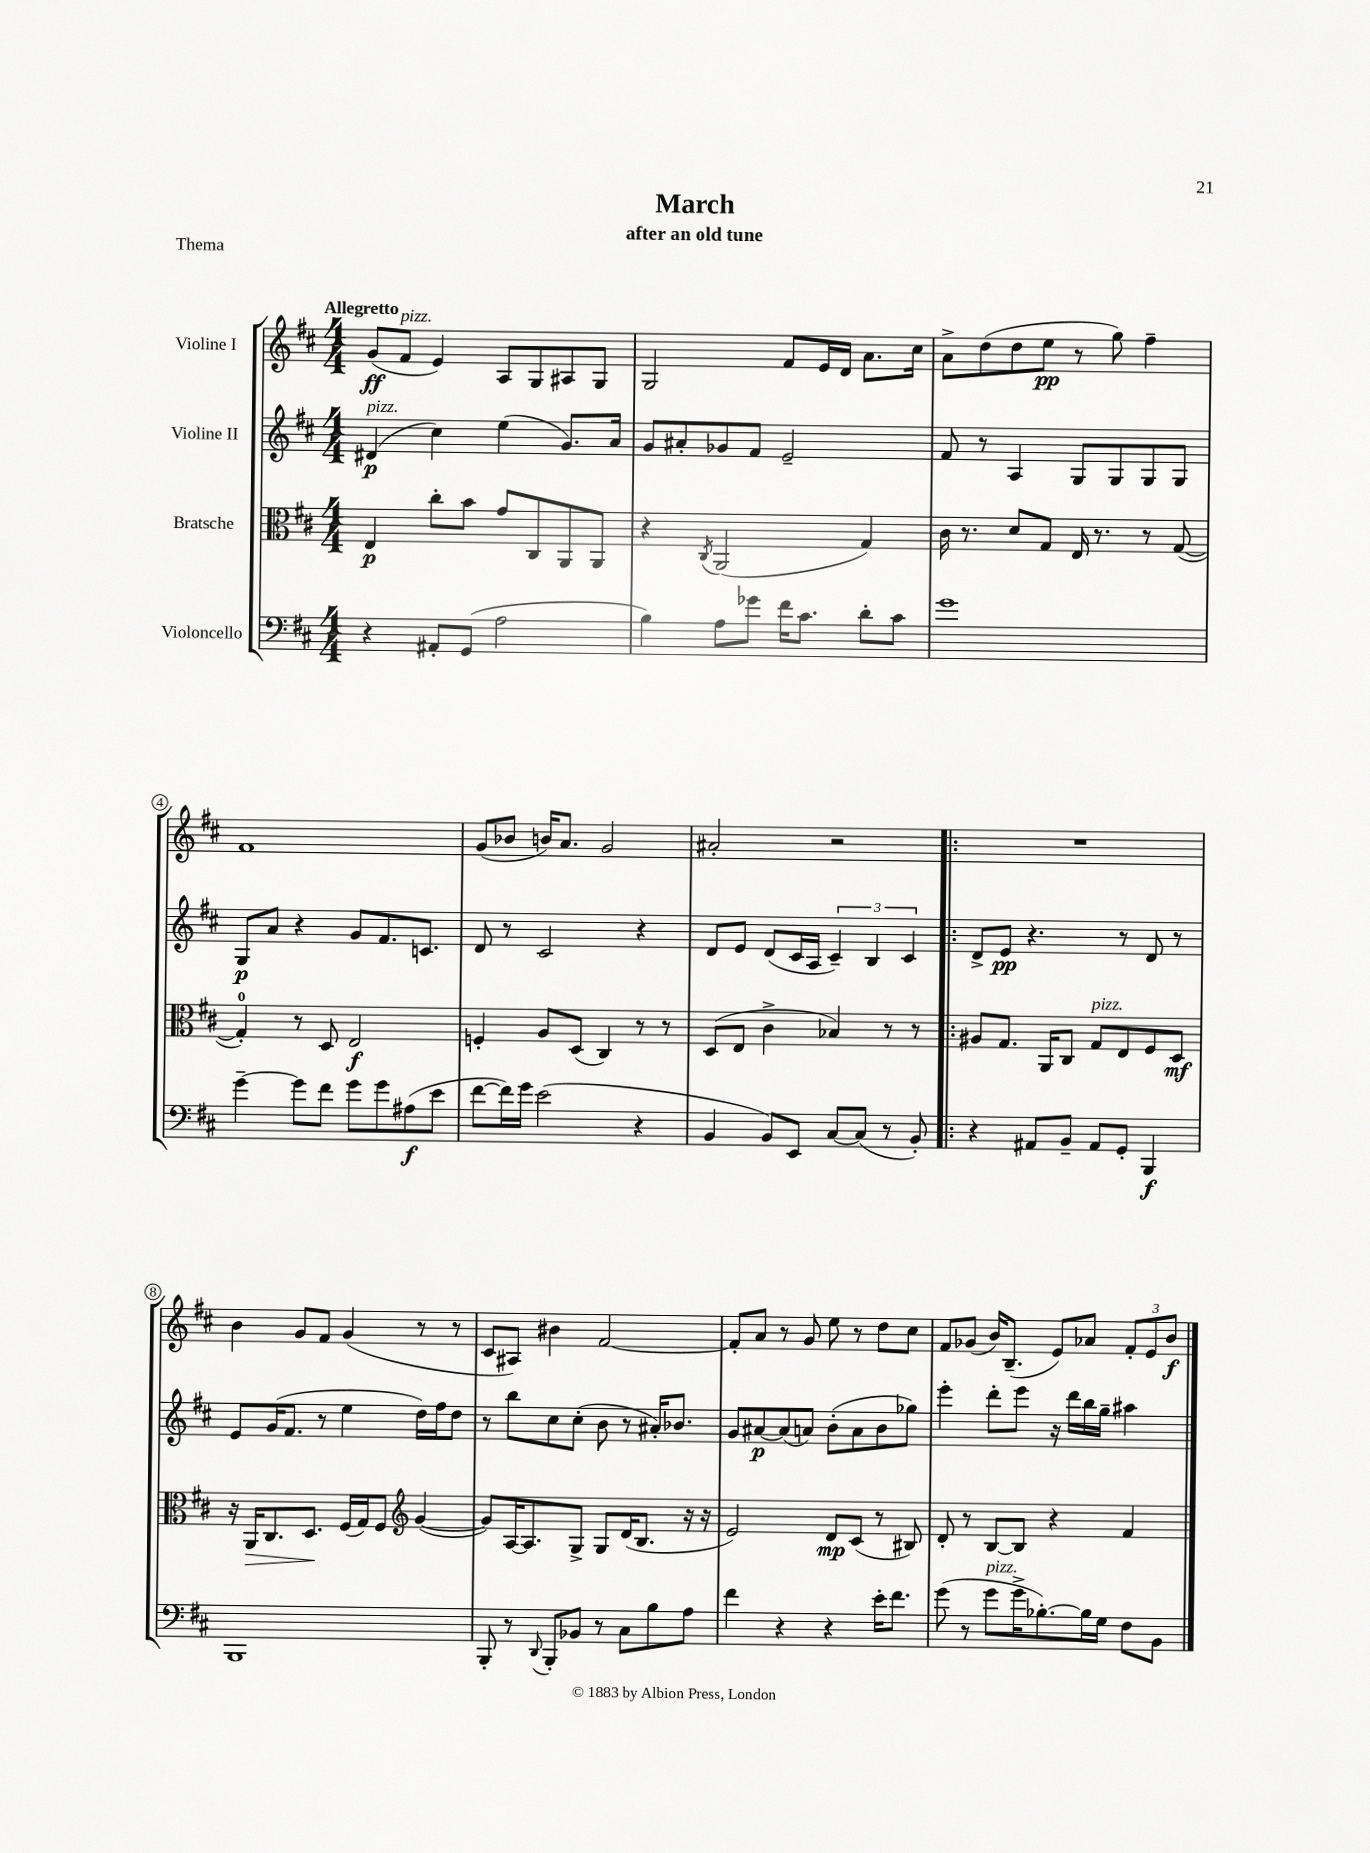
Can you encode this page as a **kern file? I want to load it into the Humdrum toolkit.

**kern	**kern	**kern	**kern
*staff4	*staff3	*staff2	*staff1
*clefF4	*clefC3	*clefG2	*clefG2
*k[f#c#]	*k[f#c#]	*k[f#c#]	*k[f#c#]
*M4/4	*M4/4	*M4/4	*M4/4
4r	4E	(4d#	(8g
.	.	.	8f#
8AA#'	8cc#'	4cc#)	4e)
(8GG	8b	.	.
2A	8g	(4ee	8A
.	8C#	.	8G
.	8AA	8.g)	8A#
.	8AA	.	8G
.	.	16a	.
=	=	=	=
4B)	4r	8g	2G
.	.	8a#'	.
.	8qC#	.	.
8A	(2AA	8g-	.
8g-	.	8f#	.
16f#	.	2e~	8f#
8.c#	.	.	.
.	.	.	16e
.	.	.	16d
8d'	4G)	.	8.a
8c#	.	.	.
.	.	.	16cc#
=	=	=	=
1g	16c#	8f#	8a^
.	8.r	.	.
.	.	8r	(8dd
.	8d	4A	8dd
.	8G	.	8ee
.	16E	8G	8r
.	8.r	.	.
.	.	8G	8gg)
.	8r	8G	4ff#~
.	([8G	8G	.
=	=	=	=
[4g~	4G'])	8G	1f#
.	.	8a	.
8g]	8r	4r	.
8f#	8D	.	.
8g	2E	8g	.
8g	.	8.f#	.
(8A#	.	.	.
.	.	8.c	.
8e	.	.	.
=	=	=	=
[8f#	4F'	8d	(8g
16f#])	.	8r	8b-
16g	.	.	.
(2e	8A	2c#	16b)
.	.	.	8.a
.	(8D	.	.
.	4C#)	.	2g
4r	8r	4r	.
.	8r	.	.
=	=	=	=
4BB	(8D	8d	2a#'
.	8E	8e	.
8BB)	4c#^	(8d	.
8EE	.	16c#	.
.	.	16A	.
[8C#	4B-)	6c#~)	2r
(8C#]	.	.	.
.	.	6B	.
8r	8r	.	.
.	.	6c#	.
8BB')	8r	.	.
=!|:	=!|:	=!|:	=!|:
4r	8A#	8d^	1r
.	8.G	8e	.
8AA#	.	4.r	.
.	16AA	.	.
8BB~	8C#	.	.
8AA#	8G	.	.
8GG'	8E	8r	.
4BBB	8F#	8d	.
.	8D	8r	.
=	=	=	=
1BBB	16r	8e	4b
.	16AA	.	.
.	8.C#	(16g	.
.	.	8.f#	.
.	.	.	8g
.	8.D	.	.
.	.	8r	8f#
.	(16F#	4ee	(4g
.	16G)	.	.
.	8F#	.	.
*	*clefG2	*	*
.	([4g	16dd)	8r
.	.	16ff#	.
.	.	8dd	8r
=	=	=	=
8BBB'	8g])	8r	8c#
8r	[16A	8bb	8A#)
.	8.A]	.	.
8qqDD	.	.	.
8BBB'	.	8cc#	4b#
8BB-	8G^	(8cc#'	.
8r	8G	8b	[2f#
8C#	(16d	8r	.
.	8.B	.	.
8B	.	16a#')	.
.	.	8.b-	.
8A	16r	.	.
.	16r	.	.
=	=	=	=
4f#	2e)	8g	8f#']
.	.	[8a#	8a
4r	.	(8a#]	8r
.	.	8a)	8g
4r	8d	(8b'	8ee
.	(8c#	8a	8r
16e'	8r	8b	8dd
8.f#	.	.	.
.	8B#)	8gg-)	8cc#
=	=	=	=
(8g	8d'	4eee'	8f#
8r	8r	.	(8g-
8g	[8B	8ddd'	16b)
.	.	.	(8.B~
16g^	8B]	8eee	.
[8.B-')	.	.	.
.	4r	16r	8e)
.	.	16ddd	.
16B-]	.	16bb	8a-
16G	.	16gg~	.
8F#	4f#	4aa#	12f#'
.	.	.	12e
8BB	.	.	.
.	.	.	12b
==	==	==	==
*-	*-	*-	*-
